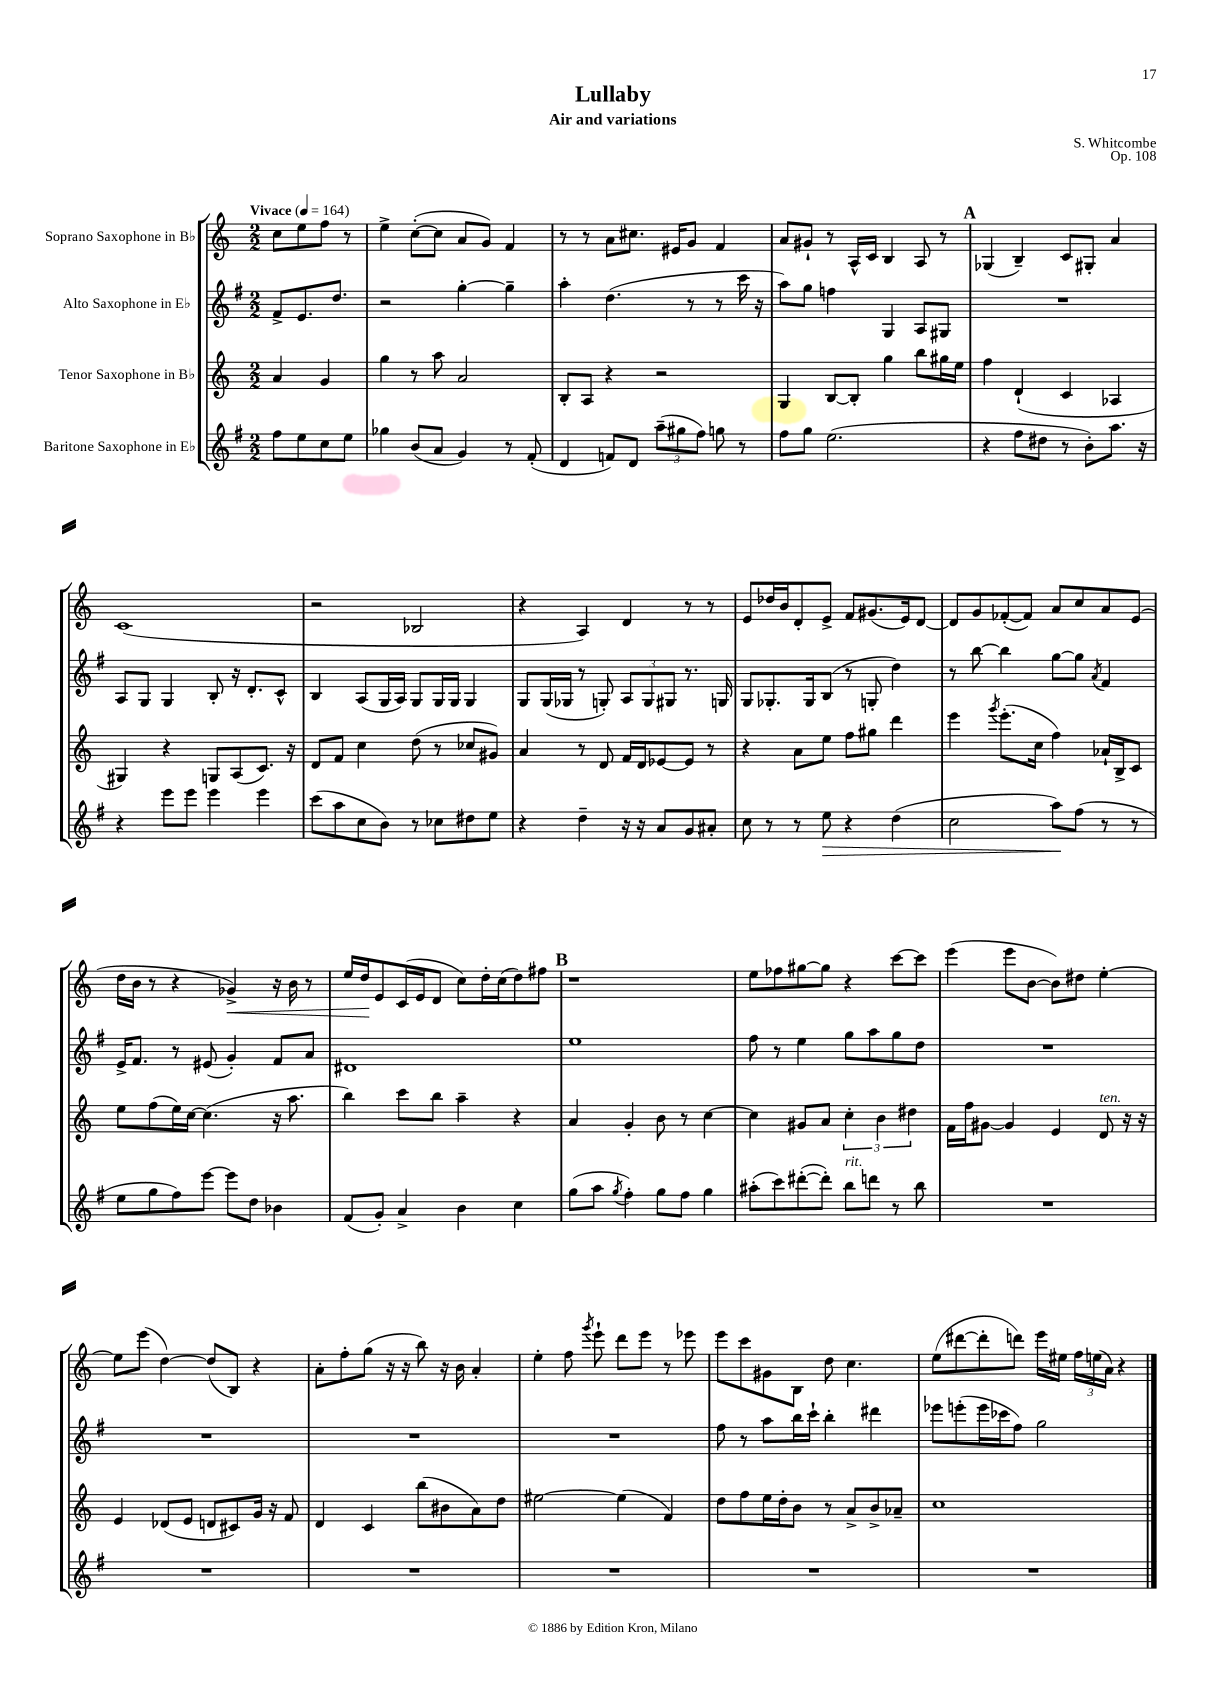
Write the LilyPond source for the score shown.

\header { title = "Lullaby" composer = "S. Whitcombe" subtitle = "Air and variations" opus = "Op. 108" }
<<
\new StaffGroup <<
\new Staff = "s0" \with { instrumentName = "Soprano Saxophone in Bb" } {
    \clef treble \key c \major \numericTimeSignature \time 2/2 \partial 2 \tempo "Vivace" 4 = 164
    \autoBeamOff c''8[ e''8 f''8] r8 |
    e''4-> c''8[~-.( c''8] a'8[ g'8]) f'4 |
    r8 r8 a'8[ cis''8.] eis'16[ g'8] f'4 |
    a'8[ gis'8]-! r8 a16[-^ c'16] b4 a8 r8 |
    \mark \markup { \bold "A" } ges4( b4--) c'8[ gis8]-. a'4 |
    c'1( |
    r2 bes2 |
    r4 a4) d'4 r8 r8 |
    e'8[ des''16 b'16 d'8-. e'8]-> f'8[ gis'8.( e'16) d'8]~ |
    d'8[ g'8 fes'8~-.( fes'8]) a'8[ c''8 a'8 e'8]( |
    d''16[ b'16] r8 r4 ges'4->\<) r16 b'16 r8 |
    e''16[ d''16\! e'8 c'16( e'16 d'8] c''8[) d''16-. c''16( d''8) fis''8] |
    \mark \markup { \bold "B" } r1 |
    e''8[ fes''8 gis''8~ gis''8] r4 c'''8[~ c'''8] |
    e'''4( e'''8[ b'8]~ b'8[) dis''8] e''4~-. |
    e''8[ e'''8]( d''4~) d''8[( b8]) r4 |
    a'8[-. f''8-. g''8]( r16 r16 b''8) r16 b'16 a'4-. |
    e''4-. f''8 \acciaccatura { g'''8 } e'''8-! d'''8[ e'''8] r8 ees'''8 |
    e'''8[ c'''8 gis'8 b8] d''8 c''4. |
    e''8[( dis'''8~ dis'''8-. d'''8]) e'''16[ eis''16] \tuplet 3/2 { f''16[ e''16( a'16]) } r4 \bar "|." |
}
\new Staff = "s1" \with { instrumentName = "Alto Saxophone in Eb" } {
    \clef treble \key g \major \numericTimeSignature \time 2/2 \partial 2
    \autoBeamOff fis'8[-> e'8. d''8.] |
    r2 g''4~-. g''4-- |
    a''4-. d''4.( r8 r8 c'''16 r16 |
    a''8[) g''8] f''4 g4 a8[ gis8] |
    \mark \markup { \bold "A" } R1 |
    a8[ g8] g4 b8-. r16 d'8.[-. c'8]-^ |
    b4 a8[( g16 a16]) g8[ g16 g16] g4 |
    g8[ g16( ges16] r8 g8-.) \tuplet 3/2 { a8[ g8 gis8] } r8. g16 |
    g8[ ges8.-. ges16 b8]( r8 g8-. d''4) |
    r8 b''8~ b''4 g''8[~ g''8] \acciaccatura { a'8 } fis'4 |
    e'16[-> fis'8.] r8 eis'8( g'4-.) fis'8[ a'8] |
    dis'1 |
    \mark \markup { \bold "B" } e''1 |
    fis''8 r8 e''4 g''8[ a''8 g''8 d''8] |
    R1 |
    R1 |
    R1 |
    R1 |
    fis''8 r8 a''8[ b''16 c'''16]-! b''4-. dis'''4 |
    ees'''8[ e'''8-.( e'''16 ces'''16 fis''8]) g''2 \bar "|." |
}
\new Staff = "s2" \with { instrumentName = "Tenor Saxophone in Bb" } {
    \clef treble \key c \major \numericTimeSignature \time 2/2 \partial 2
    \autoBeamOff a'4 g'4 |
    g''4 r8 a''8 a'2 |
    b8[-. a8] r4 r2 |
    g4 b8[~ b8]-. g''4 b''8[ gis''16 e''16] |
    \mark \markup { \bold "A" } f''4 d'4-!( c'4 aes4 |
    gis4) r4 g8[ a8( c'8.]) r16 |
    d'8[ f'8] c''4 d''8( r8 ces''8[ gis'8]) |
    a'4 r8 d'8 f'16[ d'16 ees'8~ ees'8] r8 |
    r4 a'8[ e''8] f''8[ gis''8] d'''4 |
    e'''4 \acciaccatura { g'''8 } e'''8.[-.( c''16] f''4) aes'16[-! b16-> c'8] |
    e''8[ f''8( e''16) c''16]~ c''4.( r16 a''8. |
    b''4) c'''8[ b''8] a''4-- r4 |
    \mark \markup { \bold "B" } a'4 g'4-. b'8 r8 c''4~ |
    c''4 gis'8[ a'8] \tuplet 3/2 { c''4-. b'4 dis''4 } |
    f'16[ f''16 gis'8]~ gis'4 e'4 d'8^\markup { \italic "ten." } r16 r16 |
    e'4 des'8[( e'8] d'8[ cis'8) g'16] r16 f'8 |
    d'4 c'4 b''8[( bis'8 a'8) d''8] |
    eis''2~ eis''4( f'4) |
    d''8[ f''8 e''16 d''16-. b'8] r8 a'8[-> b'8-> aes'8]-- |
    c''1 \bar "|." |
}
\new Staff = "s3" \with { instrumentName = "Baritone Saxophone in Eb" } {
    \clef treble \key g \major \numericTimeSignature \time 2/2 \partial 2
    \autoBeamOff fis''8[ e''8 c''8 e''8] |
    ges''4 b'8[( a'8] g'4) r8 fis'8-.( |
    d'4 f'8[) d'8] \tuplet 3/2 { a''8[--( gis''8 fis''8]) } g''8 r8 |
    fis''8[ g''8] e''2.( |
    \mark \markup { \bold "A" } r4 fis''8[ dis''8] r8 b'8[-.) a''8.] r16 |
    r4 e'''8[ e'''8] e'''4 e'''4 |
    c'''8[( a''8 c''8 b'8]) r8 ces''8[ dis''8 e''8] |
    r4 d''4-- r16 r16 a'8[ g'8 ais'8]-. |
    c''8 r8 r8 e''8\> r4 d''4( |
    c''2 a''8[\!) fis''8]( r8 r8 |
    e''8[ g''8 fis''8) e'''8]~ e'''8[ d''8] bes'4 |
    fis'8[( g'8]-.) a'4-> b'4 c''4 |
    \mark \markup { \bold "B" } g''8[( a''8] \acciaccatura { g''8 } fis''4-.) g''8[ fis''8] g''4 |
    ais''8[-.( c'''8) dis'''8~-.( dis'''8]-.) b''8[^\markup { \italic "rit." } d'''8] r8 b''8 |
    R1 |
    R1 |
    R1 |
    R1 |
    R1 |
    R1 \bar "|." |
}
>>
>>
\layout { \context { \Score \remove "Bar_number_engraver" } }
